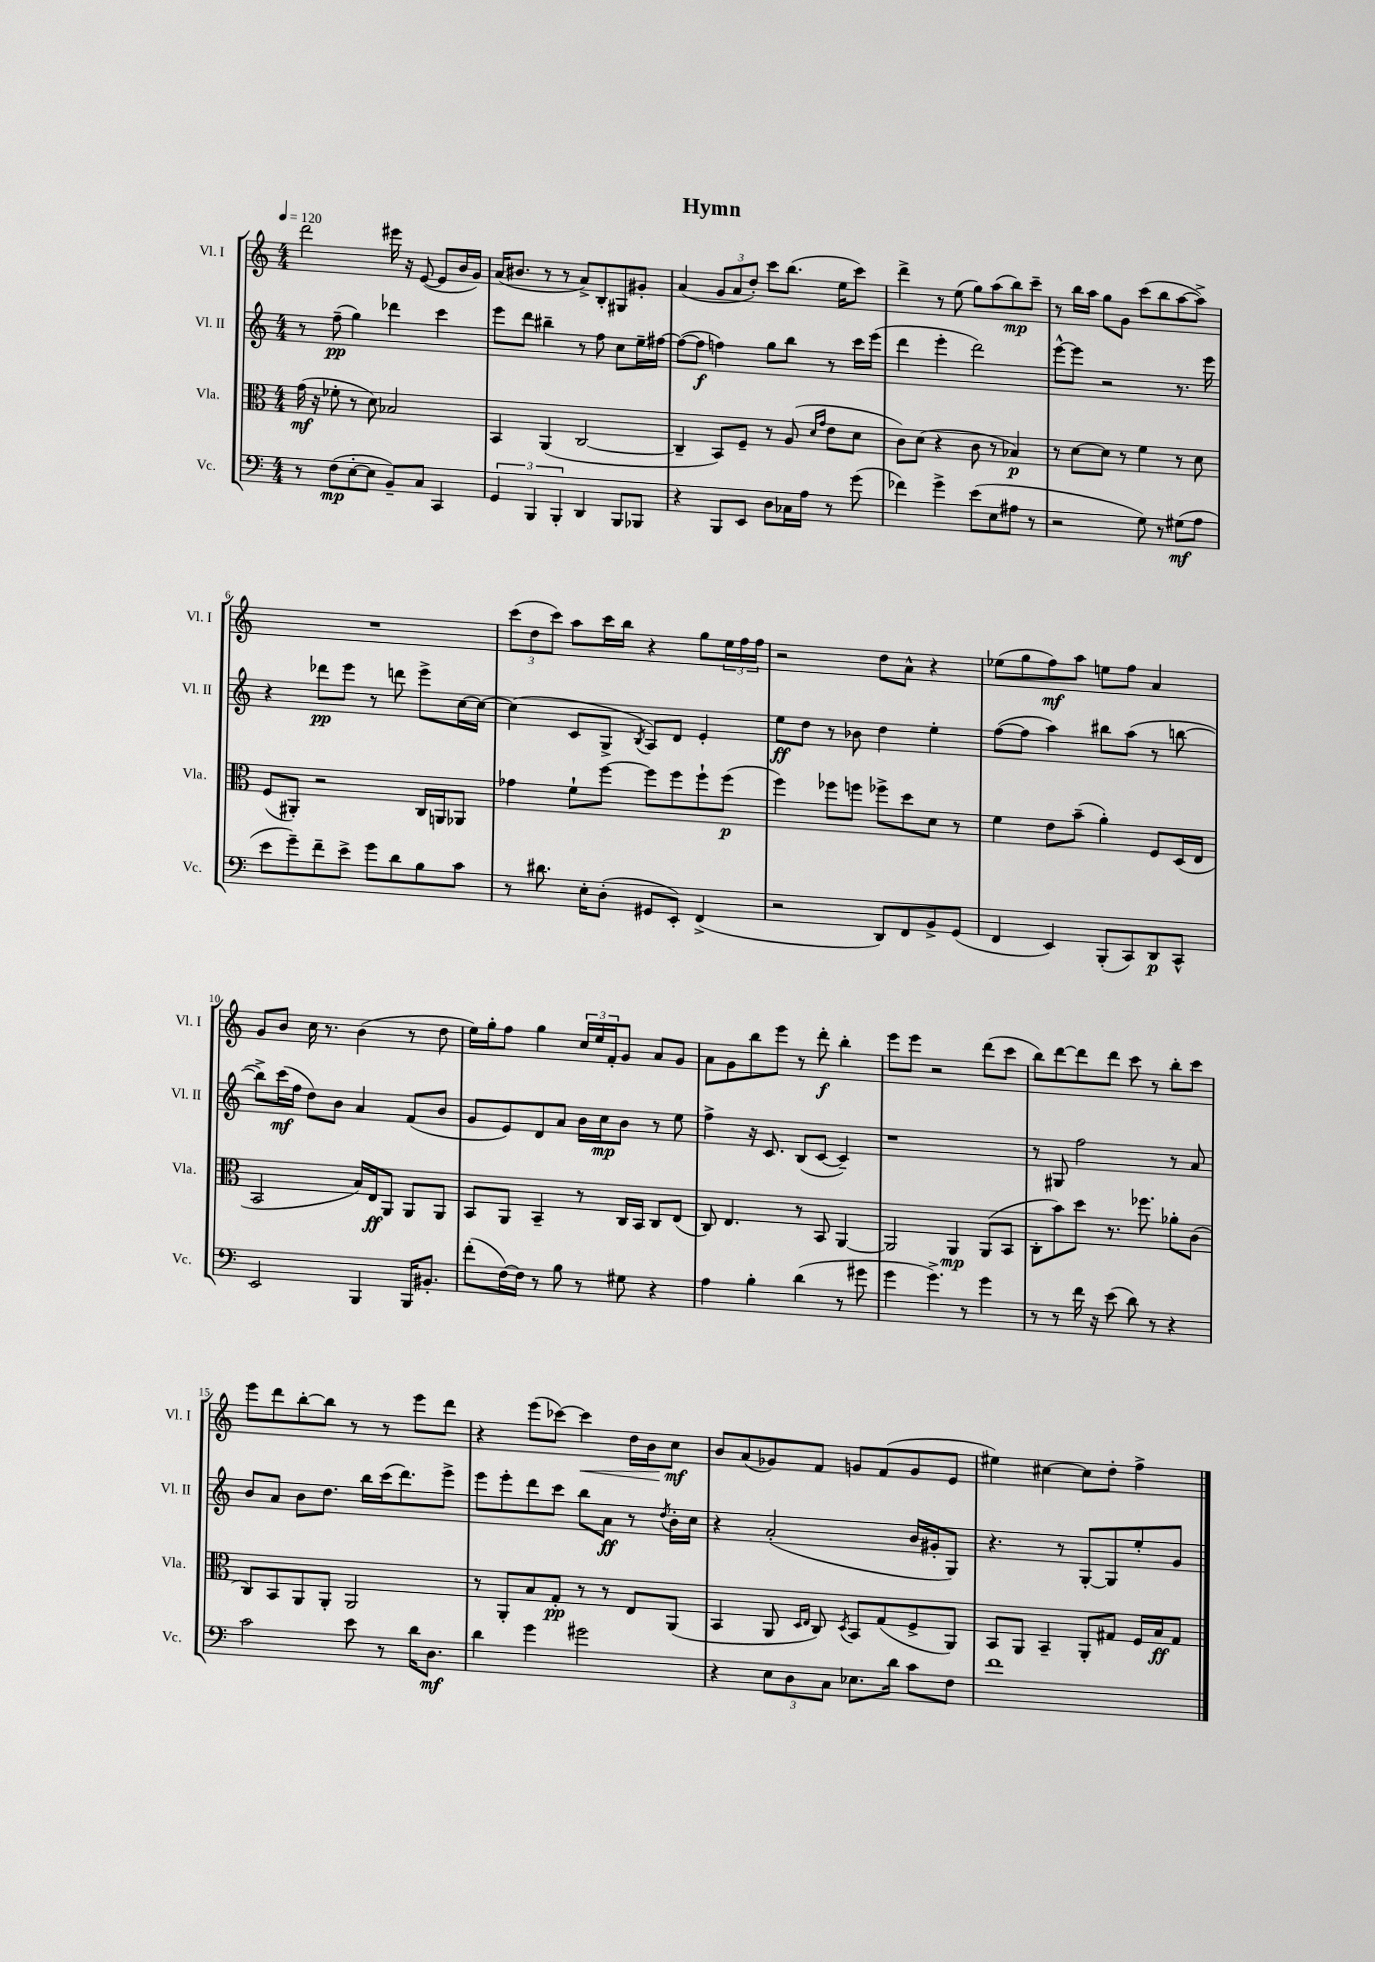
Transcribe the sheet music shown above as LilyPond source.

\header { title = "Hymn" }
<<
\new StaffGroup <<
\new Staff = "s0" \with { instrumentName = "Vl. I" shortInstrumentName = "Vl. I" } {
    \clef treble \key c \major \numericTimeSignature \time 4/4 \tempo 4 = 120
    d'''2 eis'''16 r16 e'8~( e'8 b'16 g'16) |
    a'16( bis'8. r8 r8 a'8->) b8-. gis8 gis'8-. |
    a'4( \tuplet 3/2 { g'8 a'8 d''8-.) } c'''8 b''8.( e''16 c'''8) |
    d'''4-> r8 e''8( g''8) a''8( b''8\mp) c'''8-- |
    r8 b''16 a''16 g''8 g'8 c'''8( b''8 a''8~ a''8->) |
    R1 |
    \tuplet 3/2 { c'''8( d''8 c'''8) } a''8 c'''16 b''16 r4 g''8 \tuplet 3/2 { e''16 f''16 f''16 } |
    r2 d''8 a'8-^ r4 |
    ees''8( g''8 f''8\mf) a''8 e''8 f''8 a'4 |
    g'8 b'8 c''16 r8. b'4( r8 d''8 |
    e''16) g''16-. f''8 g''4 \tuplet 3/2 { c''16 e''16 f'16-. } g'8 a'8 g'8 |
    a'8 g'8 b''8 e'''8 r8 d'''8-.\f b''4-. |
    e'''8 e'''8 r2 d'''8( c'''8 |
    b''8) d'''8~ d'''8 d'''8 c'''8 r8 b''8-. c'''8 |
    e'''8 d'''8 b''8~-. b''8 r8 r8 e'''8 d'''8 |
    r4 e'''8( ces'''8~) ces'''4\< d''16 b'16 c''8\mf\! |
    b'8 a'8( ges'8) f'8 g'8 f'8( g'8 e'8 |
    eis''4) cis''4~ cis''8 d''8-. f''4-> \bar "|." |
}
\new Staff = "s1" \with { instrumentName = "Vl. II" shortInstrumentName = "Vl. II" } {
    \clef treble \key c \major \numericTimeSignature \time 4/4
    r8 f''8--\pp( g''4) des'''4 c'''4 |
    e'''8 d'''8 bis''4-- r8 f''8 c''8 e''16-- fis''16~ |
    fis''8~( fis''8\f f''4) g''8 b''8 r8 c'''16 e'''16( |
    d'''4 e'''4-. d'''2) |
    e'''8~-^ e'''8 r2 r8. e'''16 |
    r4 des'''8\pp e'''8 r8 d'''8 e'''8-> c''16~ c''16~ |
    c''4( c'8 g8-> \acciaccatura { b8 } a8) d'8 e'4-. |
    e''8\ff d''8 r8 bes'8 d''4 e''4-. |
    f''8~( f''8 a''4) bis''8 a''8( r8 b''8~ |
    b''8->) c'''16\mf( f''16 d''8) b'8 a'4 f'8( b'8 |
    g'8 e'8) d'8 a'8 b'16 c''16\mp b'8 r8 e''8 |
    f''4-> r16 c'8. b8( c'8~ c'4--) |
    r1 |
    r8 gis8 f''2 r8 a'8 |
    b'8 a'8 b'8 d''8. b''16 c'''16( d'''8.) e'''8-> |
    e'''8 e'''8-. d'''8 c'''8 b''8 a'8\ff r8 \acciaccatura { d''8 } b'16-. c''16 |
    r4 a'2-.( b'16 gis'16-. g8) |
    r4. r8 g8~-. g8 e''8-. g'8 \bar "|." |
}
\new Staff = "s2" \with { instrumentName = "Vla." shortInstrumentName = "Vla." } {
    \clef alto \key c \major \numericTimeSignature \time 4/4
    g'16\mf( r16 fes'8-. r8 d'8) bes2 |
    b,4 a,4( c2~ |
    c4-- b,8) f8-- r8 a8( \grace { d'16 g'16 } e'8 d'8 |
    c'8) d'8( r4 c'8 r8 bes4\p) |
    r8 d'8~ d'8 r8 f'4 r8 d'8 |
    f8( ais,8-.) r2 c16 a,16 aes,8 |
    ges'4 f'8-! f''8~ f''8 f''8 f''8-! f''8\p( |
    f''4) fes''8 f''8 fes''8-> d''8 d'8 r8 |
    f'4 e'8 b'8--( a'4-.) f8 d16( e16 |
    b,2 b16) e16\ff a,8 a,8 a,8 |
    b,8 a,8 b,4-- r8 c16 b,16 c8 e8( |
    c8) e4. r8 b,8 a,4~ |
    a,2 a,4\mp a,8( b,8 |
    c8-. b'8) d''8 r8. fes''8. aes'8-. c'8( |
    c8) b,8 a,8 a,8-. a,2 |
    r8 a,8-. b8 g8-.\pp r8 r8 e8 a,8( |
    b,4 a,8 \grace { d16 e16 } c8) \acciaccatura { d8 } b,8 g8( f8-> a,8) |
    b,8 a,8 b,4-- a,8-. gis8 f16 b16\ff gis8 \bar "|." |
}
\new Staff = "s3" \with { instrumentName = "Vc." shortInstrumentName = "Vc." } {
    \clef bass \key c \major \numericTimeSignature \time 4/4
    r8 f8\mp( e8~-. e8 b,8--) c8 c,4 |
    \tuplet 3/2 { g,4 b,,4 b,,4-. } d,4 b,,8 bes,,8 |
    r4 b,,8 e,8 d8 ces16 a16 r8 g'8( |
    fes'4) g'4-> e'8( e8 ais8 r8 |
    r2 g8) r8 gis8\mf( a8 |
    e'8 g'8--) f'8-- e'8-> g'8 d'8 b8 c'8 |
    r8 dis'8. e16-. d8-.( gis,8 e,8-.) f,4->( |
    r2 d,8) f,8 b,8-> g,8( |
    f,4 e,4) b,,8-.( c,8) d,8\p c,8-^ |
    e,2 b,,4 b,,16 bis,8.-. |
    f'8-.( f16~) f16 r8 b8 r8 gis8 r4 |
    a4 b4-. d'4( r8 gis'8 |
    g'4 g'4.->) r8 g'4 |
    r8 r8 f'16 r16 e'8( d'8) r8 r4 |
    c'2 e'8 r8 d'16 d8.\mf |
    d'4 g'4 gis'2 |
    r4 \tuplet 3/2 { e8 d8 c8 } ees8. d'16 c'8 f8 |
    f'1 \bar "|." |
}
>>
>>
